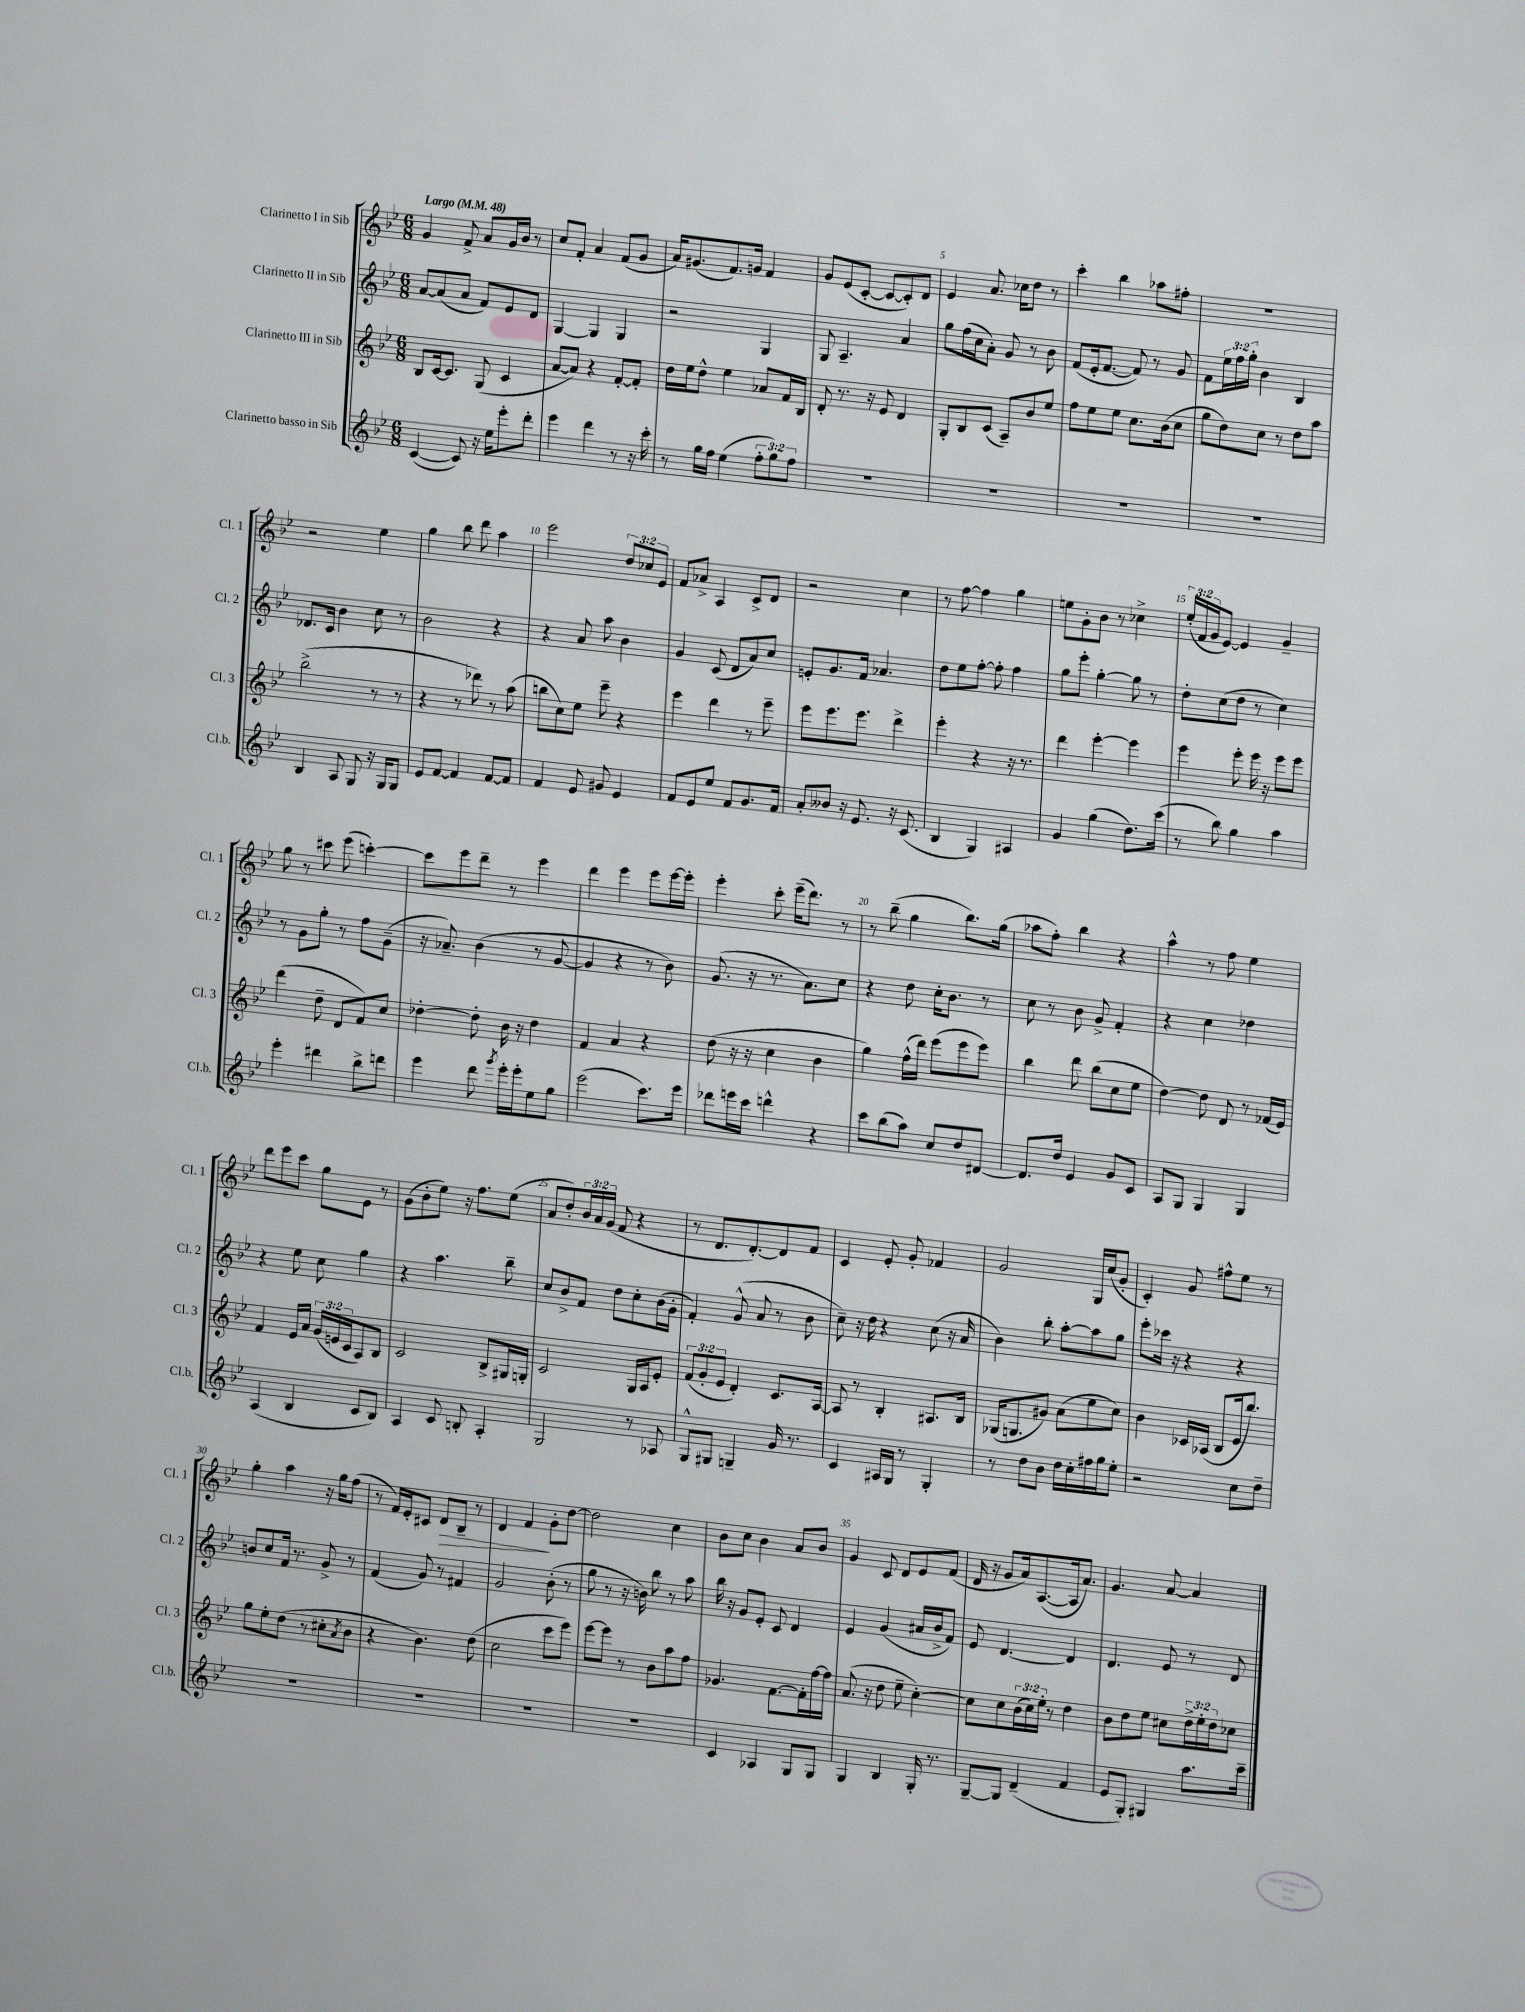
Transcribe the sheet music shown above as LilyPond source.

<<
\new StaffGroup <<
\new Staff = "s0" \with { instrumentName = "Clarinetto I in Sib" shortInstrumentName = "Cl. 1" } {
    \clef treble \key bes \major \numericTimeSignature \time 6/8 \override Staff.TupletNumber.text = #tuplet-number::calc-fraction-text \tempo "Largo" 4 = 48
    g'4 f'8-> a'8 g'16 bes'16 r8 |
    c''8 f'8-. a'4 f'8( g'8 |
    a'16) gis'8.( f'8.) g'16 f'4 |
    g'8 ees'8( c'8~-. c'8~ c'8-.) d'8 |
    ees'4 a'8. ces''16 d''8 r8 |
    c'''4-. bes''4 aes''8 fis''8-. |
    R2. |
    r2 ees''4 |
    g''4 bes''8 d'''8 a''4 |
    ees'''2 \tuplet 3/2 { d''8 ces''8 ees'8 } |
    f'8 aes'8-> a4 c'8-> d'8 |
    r2 c''4 |
    r8 f''8~ f''4 g''4 |
    e''8 g'8-. bes'8 r8 ces''4-> |
    \tuplet 3/2 { ees''16-.( f'16 g'16 } ees'8~) ees'4 g'4-- |
    g''8 r8 cis'''8 ees'''8( c'''4~-.) |
    c'''8 ees'''8 d'''8-- r8 ees'''4 |
    d'''4 ees'''4 ees'''8 ees'''16~ ees'''16-. |
    ees'''4-. c'''8-. ees'''16--( d'''8.) r8 |
    r8 bes''8--( g''4 bes''8.) g''16( |
    aes''8 f''8-.) bes''4 r4 |
    a''4-^ r8 f''8 ees''4 |
    d'''8 ees'''8 c'''8 g''8 ees'8 r8 |
    g'8( bes'8-. ees''8) r16 f''8. ees''8( |
    a'8 d''8-.) \tuplet 3/2 { bes'16 a'16 g'16( } f'8 r4 |
    r8 d'8. d'8.~-.) d'8 f'8 |
    c'4 ees'8-. g'8-. fes'4 |
    g'2 g16 c''16( g'8-. |
    c'4-.) g'8 fis''8-^ ees''8 r8 |
    g''4-. a''4 r16 g''16 f''8( |
    r8 f'16) ees'16-. cis'8 d'8\> bes8-- r8 |
    d'4 f'4\! g'8-. d''8~ |
    d''2 c''4 |
    bes'8 c''8 bes'4 a'8 bes'8 |
    g'4 c'8 d'8 ees'8 f'8( |
    d'16 r16 g'8 a'16) a8.~( a16 a'8.) |
    g'4. a'8~ a'4 \bar "|." |
}
\new Staff = "s1" \with { instrumentName = "Clarinetto II in Sib" shortInstrumentName = "Cl. 2" } {
    \clef treble \key bes \major \numericTimeSignature \time 6/8 \override Staff.TupletNumber.text = #tuplet-number::calc-fraction-text
    a'8~ a'8( a'8 f'8) ees'8 d'8 |
    g4~ g4 g4 |
    r2 g4 |
    g8 a4.-- a'4 |
    g''8 f''16( c''16 a'8-.) g'8 r8 bes'8 |
    f'8( ees'16-. f'8.~ f'8) r8 g'8 |
    f'8 \tuplet 3/2 { ees''16 f''16 g''16-. } bes'4 bes4 |
    des'8. c'16 bes'4 c''8 r8 |
    bes'2 r4 |
    r4 a'8 a''8 bes'4 |
    g'4 c'8( d'8 a'8) c''8 |
    e'8-. g'8. f'16 aes'4. |
    d''8 ees''8 f''8~-. f''8-. f''4 |
    g''8 ees'''8-. g''4~-. g''8 r8 |
    d''8-. c''8( d''8 r8 c''4) |
    r8 g'8 g''8-. r8 f''8 g'8--( |
    r16 aes'8.--) bes'4( r8 g'8~ |
    g'4 r4 r8 bes'8) |
    g'8.( r16 r8. a'8.) c''8 |
    r4 d''8 c''16-. bes'8. r8 |
    c''8 r8 bes'8 g'8-> f'4-. |
    r4 c''4 des''4 |
    r4 ees''8 c''8 g''4 |
    r4 a''4. bes''8-- |
    c''8 bes'8-> f'8 d''8 c''8-. bes'16( g'16-. |
    f'4-.) g'8-^( a'8 r8 bes'8 |
    c''8--) r16 d''16 r4 c''8( r16 a'16 |
    bes'4) bes''8-. a''8~-. a''8 g''8 |
    ees'''8-. ces'''16 r16 r4 r4 |
    b'8 c''8 f'16 r8. g'8-> r8 |
    f'4( g'8) r8 fis'4 |
    g'2 bes'8-.( r8 |
    g''8 r8 r16 b'16) bes''8 r8 a''8 |
    bes''16 r16 g'8 ees'8-. c'8 d'4 |
    ees'4 g'4( ais'16 bes'16-> f'8) |
    ees'8 d'4.~ d'4 |
    d'4. ees'8 r8 d'8 \bar "|." |
}
\new Staff = "s2" \with { instrumentName = "Clarinetto III in Sib" shortInstrumentName = "Cl. 3" } {
    \clef treble \key bes \major \numericTimeSignature \time 6/8 \override Staff.TupletNumber.text = #tuplet-number::calc-fraction-text
    bes8 c'16~ c'8. g8( c'4 |
    a'8~ a'8) r4 f'8~-. f'8-. |
    d''16 ees''16 d''8-^ ees''4 aes'8 f'16 bes16 |
    d'8-. r8. r16 ees'8 d'4 |
    g8-. bes8 c'8( a8--) bes'8 ees''8 |
    f''8 ees''8 ees''8 c''8. bes'16( c''8 |
    g''8 d''8) c''8 r8 d''8 a''8 |
    bes''2->( r8 r8 |
    r4 r8 des'''8) r8 a''8( |
    b''8 c''8) ees''8 ees'''8-- r4 |
    ees'''4 d'''4 r8 ees'''8-- |
    ees'''8 ees'''8. ees'''8. d'''4-> |
    ees'''4-. r4 r16 r8. |
    d'''4 ees'''4~-. ees'''4 |
    ees'''4 ees'''8-. ees'''16 r16 ees'''8 ees'''8 |
    d'''4( d''8-- d'8 f'8) c''8 |
    des''4~-. des''8-. bes'16 r16 des''4 |
    f'4 a'4 r4 |
    d''8( r16 r16 c''4 bes'4 |
    g''4) f''16-^( d'''16) ees'''8( ees'''8 ees'''8) |
    bes''4 d'''8 bes''8( c''8 ees''8 |
    d''4~) d''8 d'8 r8 fes'16( ees'16) |
    f'4 ees'16 a'16 \tuplet 3/2 { g'16( e'16 c'16 } a8) bes8 |
    c'2 bes8-> gis16 g16-. |
    c'2 g16 a16 ees'8-. |
    \tuplet 3/2 { f'8( g'8-. ees'8 } d'4-.) c'8. a16~ |
    a8 r8 bes4-. ais8. bes16 |
    ges16( g8. gis'8) a'8( ees''8 c''8) |
    bes'4 ces'16 aes16( bes8 ees'16 bes''8.) |
    g''8 ees''8-. d''8( r8 cis''8-. \acciaccatura { a'8 } bes'8 |
    r4 bes'4.) d''8( |
    c''2 c'''8 ees'''8) |
    ees'''8~ ees'''8 r8 bes'8 a''8 f''8 |
    ges'4. f'8.~ f'16-. f''16~ f''16 |
    a'8.( r16 d''8 ees''8-- c''4~-.) |
    c''8 c''8 \tuplet 3/2 { bes'16( c''16) ees''16-. } r8 d''4 |
    bes'8 d''8 ees''8 cis''8 \tuplet 3/2 { d''16-> ees''16-. d''16 } ces''8 \bar "|." |
}
\new Staff = "s3" \with { instrumentName = "Clarinetto basso in Sib" shortInstrumentName = "Cl.b." } {
    \clef treble \key bes \major \numericTimeSignature \time 6/8 \override Staff.TupletNumber.text = #tuplet-number::calc-fraction-text
    c'4~( c'8) r16 ees''16 ees'''8-. d'''8-. |
    ees'''4 d'''4 r8 r16 c'''16-. |
    r8 g''16 f''16 ees''4( \tuplet 3/2 { f''8-. g''8) f''8 } |
    R2. |
    R2. |
    R2. |
    R2. |
    bes4 a8 g8 r16 g16 g8 |
    ees'8 f'8~ f'4 f'8~ f'8 |
    f'4 ees'8 gis'8 ees'4 |
    f'8 ees'8 ees''8 f'8 g'8. f'16 |
    a'8-. beses'8 r16 ees'8. r16 c'8.( |
    bes4 g4) ais4 |
    g'4 g''4( d''8.) c'''16( |
    r8 bes''8) g''4 a''4 |
    ees'''4-. dis'''4 bes''8-> d'''8 |
    ees'''4 d'''8 \acciaccatura { g'''8 } ees'''16-. ees'''16-. ees''8 g''8 |
    ees'''2( c'''8.) ees'''16 |
    des'''8 e'''16 c'''16 d'''4-^ r4 |
    c'''8 bes''8( a''8) c''8 d''8 dis'8~ |
    dis'8. d''16 ees'4 g'8 c'8 |
    a8 g8 g4 g4 |
    a4( bes4 c'8 bes8) |
    a4 c'8 b8-. a4-. |
    g2 r8 aes8 |
    g8-^ gis8 g4-- g'16 r8. |
    c'4 ais16 g16 r8 g4-. |
    r8 d''8 bes'8 d''16 c''16-. fis''16 g''16 ees''8-. |
    r2 c''8 d''8-- |
    R2. |
    R2. |
    R2. |
    R2. |
    c'4 aes4 g8 g8 |
    g4 bes4 g16-. r8. |
    g8~-- g8 d'4--( f'4 |
    ees'8 g8-.) gis4 a''8. c'''16-- \bar "|." |
}
>>
>>
\layout { \context { \Score \override BarNumber.break-visibility = ##(#f #t #t) barNumberVisibility = #(every-nth-bar-number-visible 5) } }
